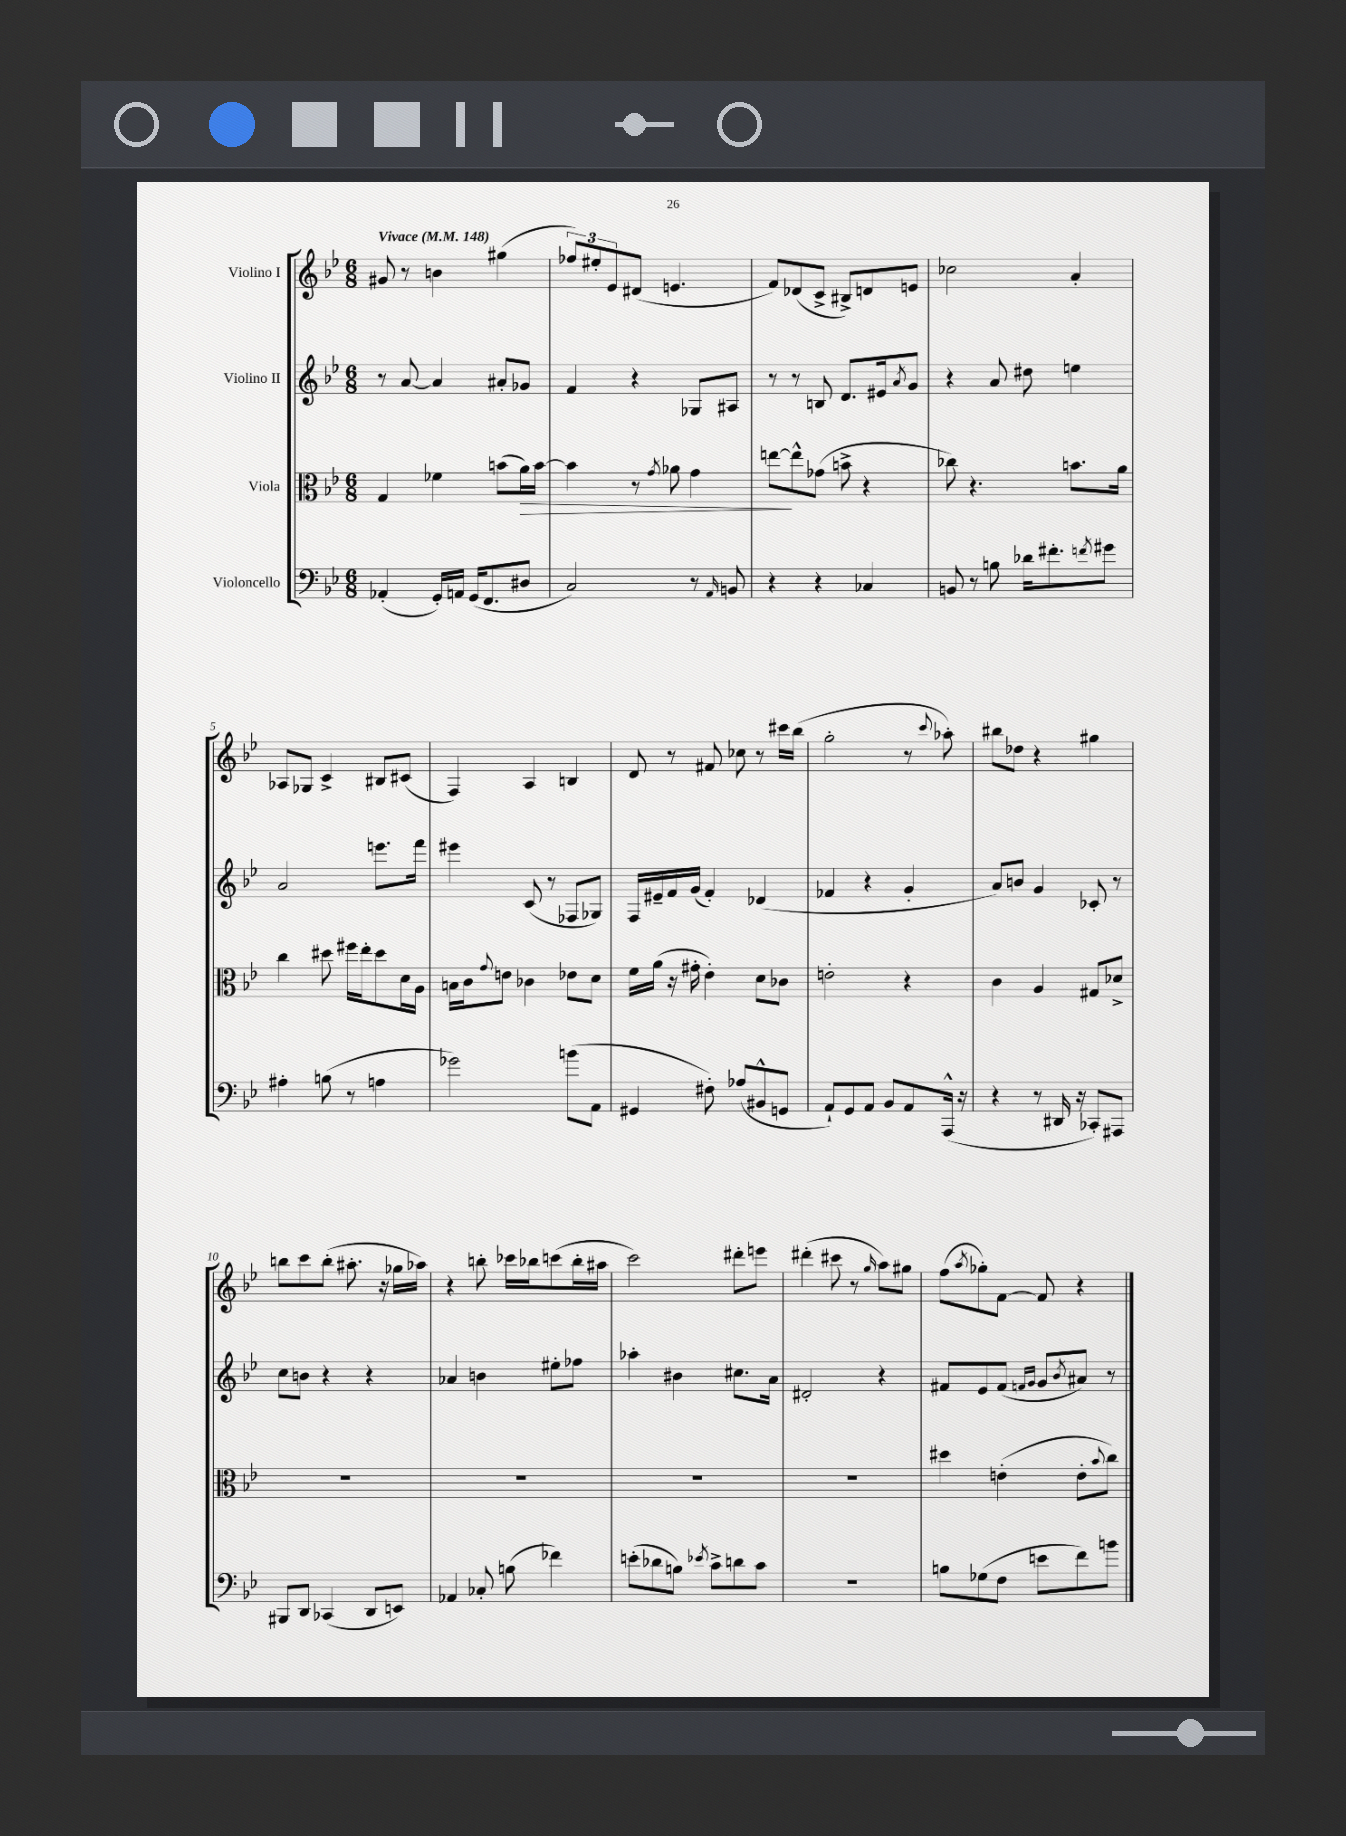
<<
\new StaffGroup <<
\new Staff = "s0" \with { instrumentName = "Violino I" } {
    \clef treble \key bes \major \numericTimeSignature \time 6/8 \tempo "Vivace" 4 = 148
    gis'8 r8 b'4 gis''4( |
    \tuplet 3/2 { fes''8) eis''8-. ees'8 } dis'8( e'4. |
    f'8) des'8( c'8-> bis8->) d'8 e'8 |
    ces''2 a'4-. |
    aes8 ges8 c'4-> bis8 cis'8( |
    f4) a4 b4 |
    d'8 r8 fis'8 ces''8 r8 cis'''16 bes''16( |
    g''2-. r8 \appoggiatura { c'''8 } aes''8-.) |
    bis''8 des''8 r4 gis''4 |
    b''8 c'''8 b''8-.( ais''8.-. r16 ges''16 aes''16) |
    r4 b''8-. ces'''16 bes''16 c'''8( bes''16-. ais''16 |
    c'''2) dis'''8-. e'''8 |
    dis'''4-.( cis'''8 r8 \grace { g''16 } a''8) gis''8 |
    f''8( \acciaccatura { a''8 } ges''8-.) f'8~ f'8 r4 \bar "|." |
}
\new Staff = "s1" \with { instrumentName = "Violino II" } {
    \clef treble \key bes \major \numericTimeSignature \time 6/8
    r8 a'8~ a'4 ais'8-. ges'8 |
    f'4 r4 ges8 ais8 |
    r8 r8 b8 d'8. eis'16 \acciaccatura { a'8 } g'8 |
    r4 a'8 dis''8 e''4 |
    a'2 e'''8. f'''16 |
    eis'''4 c'8( r8 fes8 ges8) |
    f16 eis'16-- f'16 g'16( f'4-.) des'4( |
    fes'4 r4 g'4-. |
    a'8) b'8 g'4 ces'8-. r8 |
    c''8 b'8 r4 r4 |
    aes'4 b'4 eis''8-. fes''8 |
    aes''4-. bis'4 cis''8. a'16 |
    dis'2-. r4 |
    fis'8 ees'8 fis'8( \grace { f'16 g'16 } g'8 \acciaccatura { bes'8 } ais'8) r8 \bar "|." |
}
\new Staff = "s2" \with { instrumentName = "Viola" } {
    \clef alto \key bes \major \numericTimeSignature \time 6/8
    g4 fes'4 b'8( a'16\>) b'16~ |
    b'4 r8 \acciaccatura { g'8 } aes'8 g'4 |
    e''8~\! e''8-^ ges'8( b'8-> r4 |
    ces''8) r4. b'8. a'16 |
    c''4 dis''8 fis''16 ees''16-. dis''8 d'16 a16 |
    b16 c'16 \appoggiatura { g'8 } e'8 ces'4 ees'8 d'8 |
    f'16 a'16( r16 gis'16-. ees'4-.) d'8 ces'8 |
    e'2-. r4 |
    c'4 a4 gis8 des'8-> |
    R2. |
    R2. |
    R2. |
    R2. |
    dis''4 e'4-.( e'8-. \appoggiatura { bes'8 } c''8) \bar "|." |
}
\new Staff = "s3" \with { instrumentName = "Violoncello" } {
    \clef bass \key bes \major \numericTimeSignature \time 6/8
    aes,4-.( g,16-.) a,16 g,16( f,8. dis8 |
    c2) r8 \grace { a,16 } b,8 |
    r4 r4 ces4 |
    b,8 r8 b8 des'16 fis'8.-. \acciaccatura { f'8 } gis'8 |
    ais4-. b8( r8 a4 |
    ges'2) b'8( a,8 |
    gis,4 fis8-.) aes8( bis,8-^ g,8 |
    a,8-!) g,8 a,8 bes,8 a,8 a,,16-^( r16 |
    r4 r8 dis,16 r16 ces,8-.) ais,,8 |
    bis,,8 d,8 ces,4( d,8 e,8) |
    aes,4 ces8-. b8( fes'4) |
    e'8-.( des'8 b8) \acciaccatura { ees'8 } c'8-> d'8 c'8 |
    R2. |
    b8 ges8( f8 e'8 f'8) b'8 \bar "|." |
}
>>
>>
